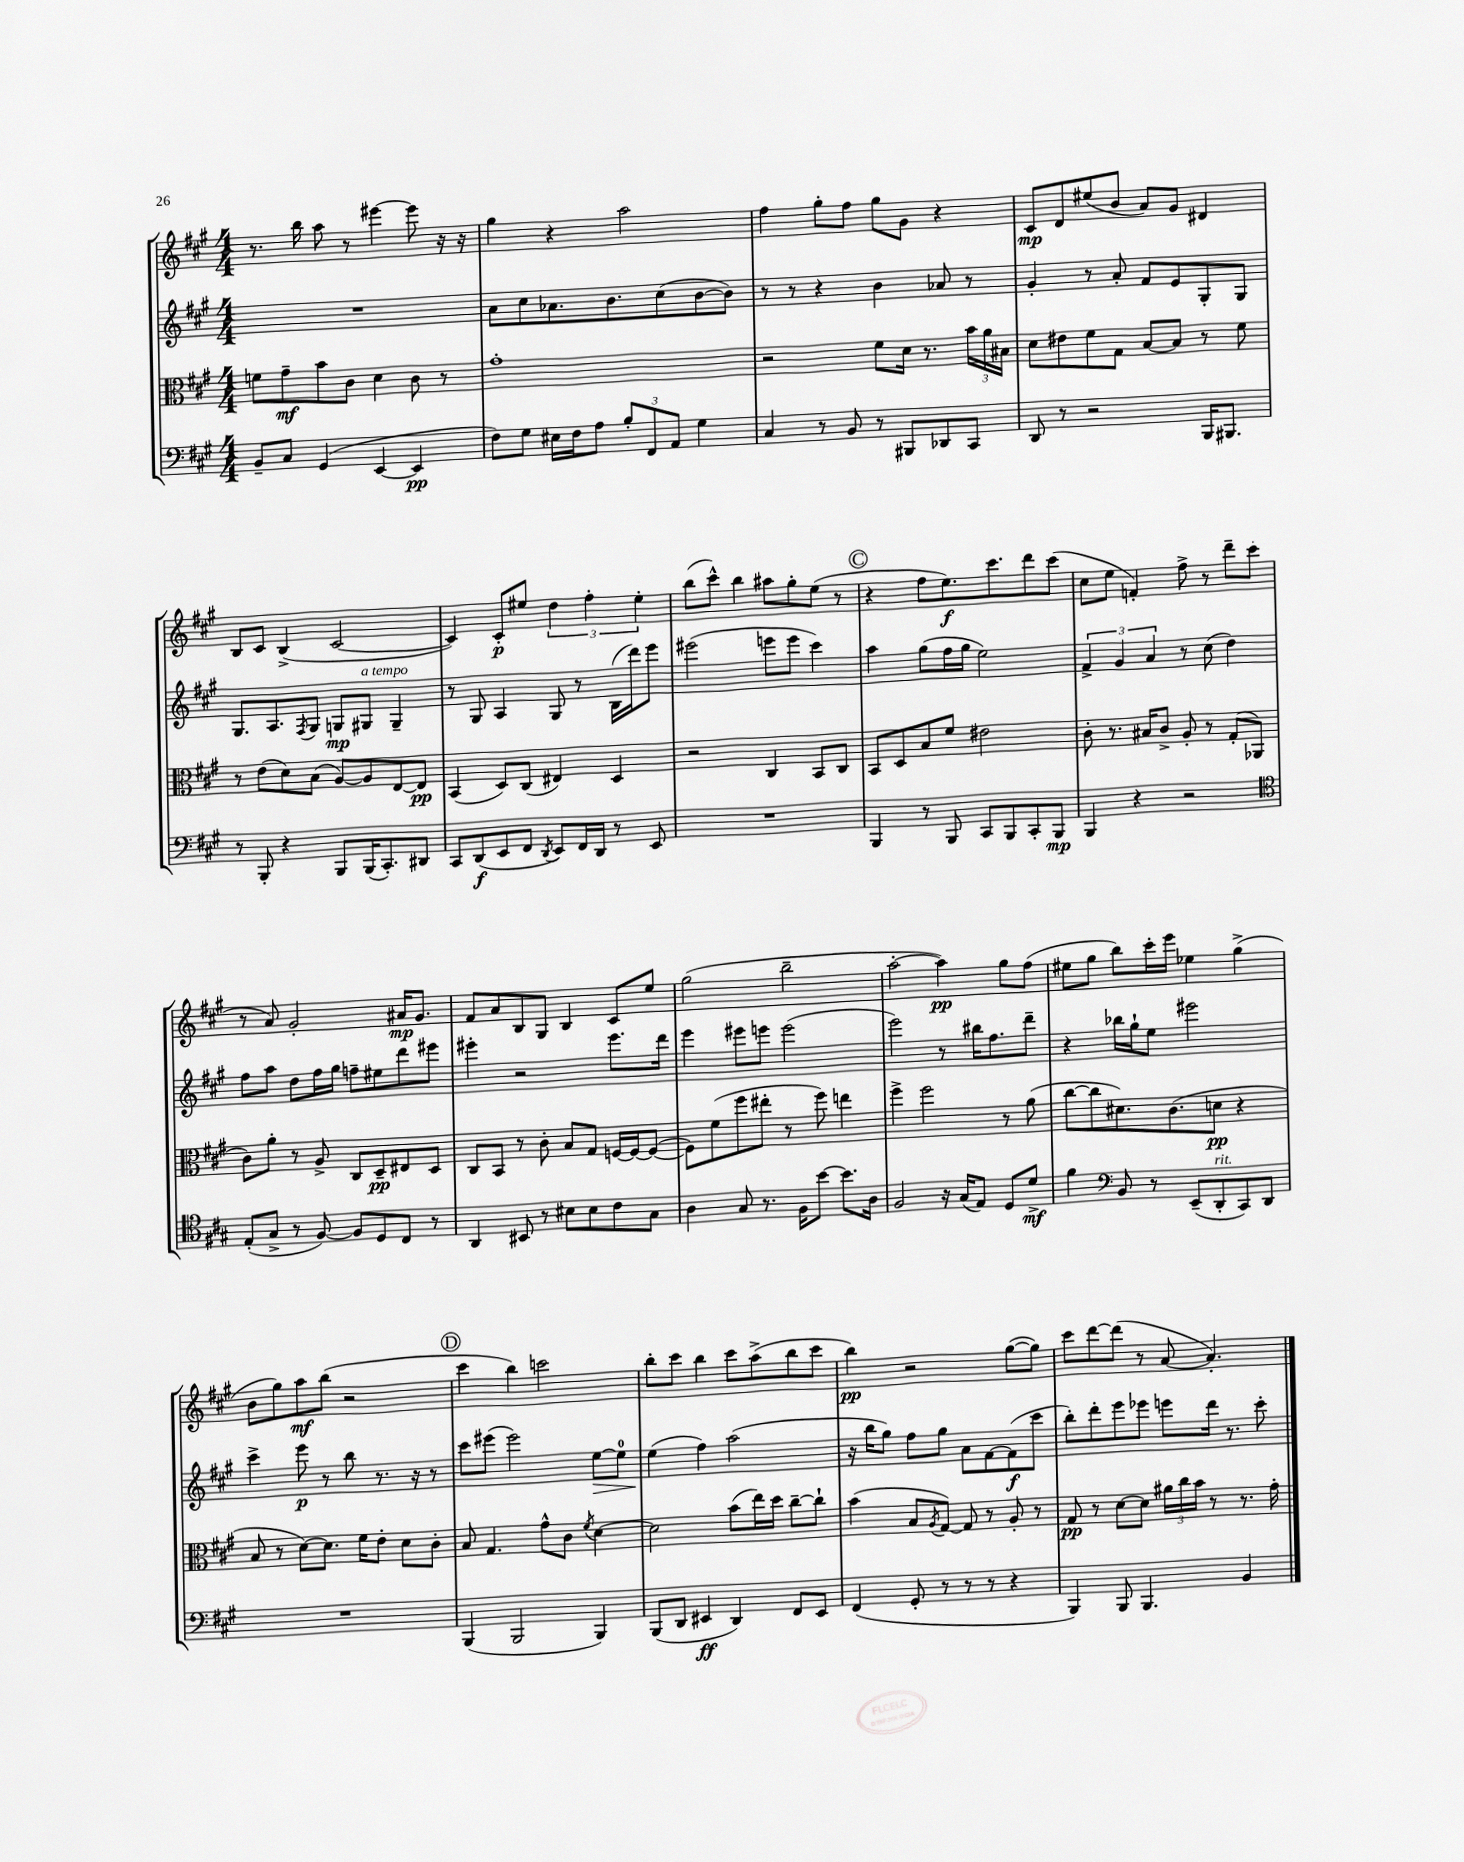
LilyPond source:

<<
\new StaffGroup <<
\new Staff = "s0" {
    \clef treble \key a \major \numericTimeSignature \time 4/4
    r8. b''16 a''8 r8 eis'''4~ eis'''8 r16 r16 |
    gis''4 r4 a''2 |
    fis''4 gis''8-. fis''8 gis''8 gis'8 r4 |
    cis'8\mp d'8 eis''8( b'8 a'8) gis'8 dis'4 |
    b8 cis'8 b4->( cis'2~ |
    cis'4) cis'8-.\p eis''8 \tuplet 3/2 { d''4 fis''4-. eis''4-. } |
    b''8( cis'''8-^) b''4 ais''8 gis''8-. e''8( r8 |
    \mark \markup { \circle "C" } r4 fis''8 e''8.\f) cis'''8. d'''8 cis'''8( |
    cis''8 e''8 f'4-.) fis''8-> r8 d'''8-- cis'''8( |
    r8 a'8) gis'2-. ais'16\mp gis'8. |
    fis'8 a'8 b8 gis8 b4 cis'8 e''8 |
    gis''2( b''2-- |
    a''2~-. a''4\pp) gis''8 fis''8( |
    eis''8 gis''8 b''8) cis'''16-. e'''16 ees''4 gis''4->( |
    b'8 gis''8) a''8\mf b''8( r2 |
    \mark \markup { \circle "D" } cis'''4 b''4) c'''2 |
    b''8-. cis'''8 b''4 cis'''8 a''8->( b''8 cis'''8 |
    b''4\pp) r2 gis''8~( gis''8) |
    cis'''8 d'''8~ d'''8( r8 a'8~ a'4.-.) \bar "|." |
}
\new Staff = "s1" {
    \clef treble \key a \major \numericTimeSignature \time 4/4
    R1 |
    a'8 cis''8 aes'8. b'8. cis''8( b'8~ b'8) |
    r8 r8 r4 b'4 aes'8 r8 |
    gis'4-. r8 a'8-. fis'8 e'8 gis8-. gis8 |
    gis8. a8. \acciaccatura { fis8 } gis8 g8\mp gis8^\markup { \italic "a tempo" } gis4-- |
    r8 gis8 a4 gis8 r8 b16( d'''16) e'''8 |
    eis'''2( e'''8 e'''8 cis'''4) |
    \mark \markup { \circle "C" } a''4 gis''8( fis''16 gis''16 e''2) |
    \tuplet 3/2 { fis'4-> gis'4 a'4 } r8 cis''8( d''4) |
    fis''8 a''8 d''8 fis''16 gis''16 f''8-- eis''8 d'''8 eis'''8 |
    eis'''4-. r2 eis'''8. d'''16 |
    e'''4 eis'''8 e'''8 e'''2( |
    e'''2) r8 bis''16 fis''8. d'''8-- |
    r4 bes''16 gis''16-! e''8 eis'''2 |
    cis'''4-> e'''8\p r8 b''8 r8. r16 r8 |
    \mark \markup { \circle "D" } cis'''8 eis'''8( eis'''2) e''8~\> e''8-0 |
    e''4\!( fis''4) a''2( |
    r16 b''16 gis''8) fis''8 gis''8 a'8 fis'8~ fis'8\f( cis'''8 |
    b''8-.) d'''8-. e'''8 ees'''8 e'''8 d'''16 r8. cis'''8-. \bar "|." |
}
\new Staff = "s2" {
    \clef alto \key a \major \numericTimeSignature \time 4/4
    f'8 gis'8--\mf b'8 cis'8 d'4 cis'8 r8 |
    gis'1-. |
    r2 fis'8 d'16 r8. \tuplet 3/2 { b'16 a'16 bis16 } |
    d'8 eis'8 fis'8 gis8 b8~ b8 r8 fis'8 |
    r8 e'8( d'8) b8( a8~) a8 e8~ e8\pp |
    b,4( d8) cis8( eis4) d4 |
    r2 cis4 b,8 cis8 |
    \mark \markup { \circle "C" } b,8 d8 b8 fis'8 eis'2 |
    cis'8-. r8. bis16 cis'8-> a8-. r8 gis8-.( aes,8 |
    cis'8) a'8-. r8 a8-> cis8 d8--\pp eis8 d8 |
    cis8 b,8 r8 cis'8-. b8 gis8 f16~ f16~ f8~( |
    f8) fis'8( fis''8 eis''8-. r8 fis''8) e''4 |
    fis''4-> fis''2 r8 a'8( |
    cis''8~ cis''8 dis'8.) cis'8.( d'8\pp r4 |
    b8 r8 d'8~) d'8. fis'16 e'8-. d'8 cis'8-. |
    \mark \markup { \circle "D" } b8 gis4. gis'8-^ cis'8 \acciaccatura { fis'8 } d'4~ |
    d'2 b'8( e''16) d''16 cis''8~-- cis''8-! |
    b'4( b8 \acciaccatura { a8 } gis8~) gis8 r8 a8-. r8 |
    gis8\pp r8 d'8~ d'8 \tuplet 3/2 { ais'16 cis''16 b'16 } r8 r8. gis'16-. \bar "|." |
}
\new Staff = "s3" {
    \clef bass \key a \major \numericTimeSignature \time 4/4
    b,8-- cis8 gis,4( e,4~ e,4\pp |
    fis8) gis8 eis16 fis16 a8 \tuplet 3/2 { b8-. fis,8 a,8 } gis4 |
    cis4 r8 b,8 r8 bis,,8 des,8 cis,8 |
    d,8 r8 r2 b,,16 bis,,8. |
    r8 b,,8-. r4 b,,8 b,,16( cis,8.-.) dis,8 |
    cis,8 d,8\f( e,8 fis,8 \acciaccatura { d,8 } e,8) fis,16 d,16 r8 e,8 |
    R1 |
    \mark \markup { \circle "C" } b,,4 r8 b,,8 cis,8 b,,8 cis,8-. b,,8\mp |
    b,,4 r4 r2 |
    \clef tenor e8-.( gis8-> r8 fis8~) fis8 d8 cis8 r8 |
    a,4 bis,8 r8 bis8 bis8 cis'8 gis8 |
    a4 gis8 r8. fis16 b'8~ b'8. a16 |
    fis2 r16 gis16( e8) d8 d'8->\mf |
    fis'4 \clef bass b,8 r8 e,8--( d,8-.^\markup { \italic "rit." } cis,8) d,8 |
    R1 |
    \mark \markup { \circle "D" } b,,4( b,,2 b,,4) |
    b,,8( d,8 eis,4\ff d,4) fis,8 eis,8 |
    fis,4( gis,8-. r8 r8 r8 r4 |
    b,,4) b,,8 b,,4. b,4 \bar "|." |
}
>>
>>
\layout { \context { \Score \remove "Bar_number_engraver" } }
